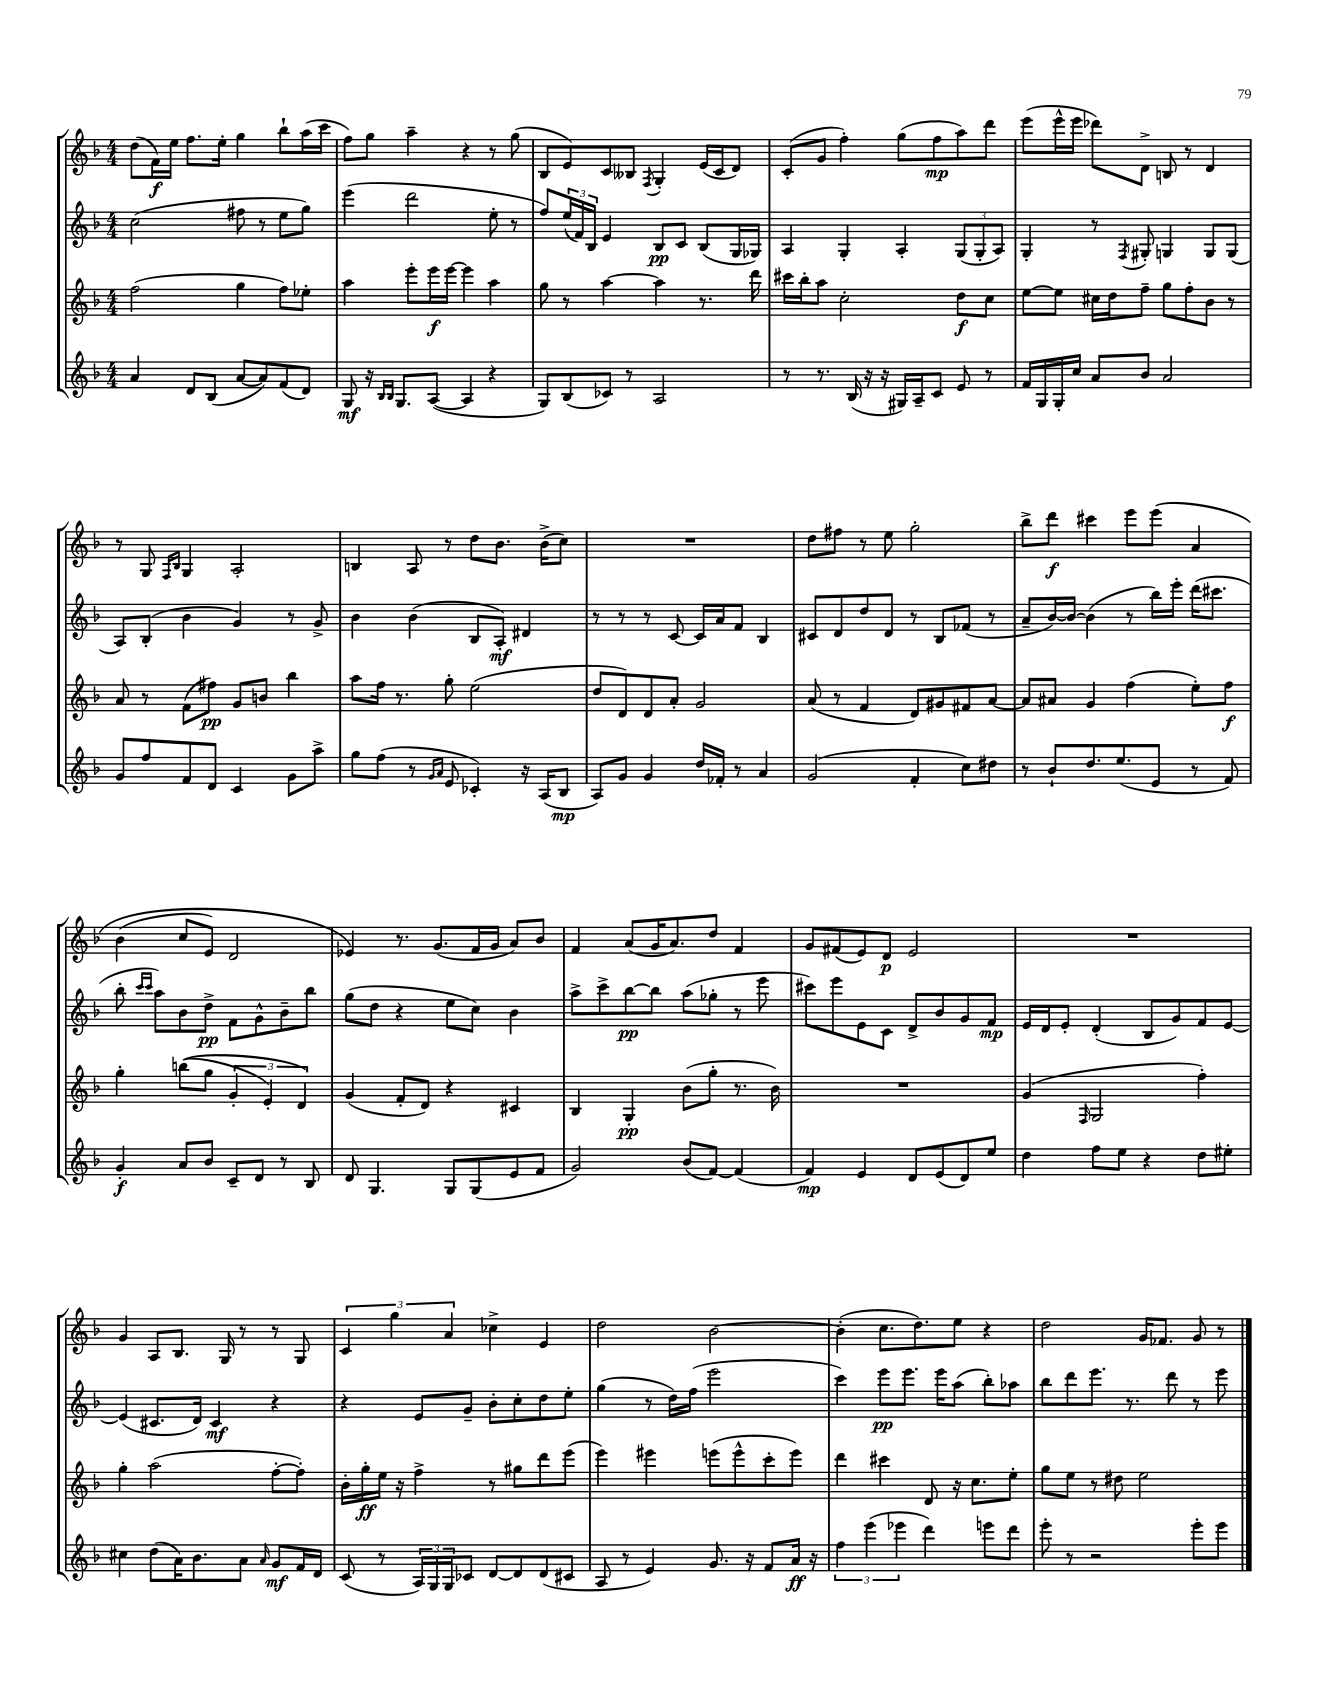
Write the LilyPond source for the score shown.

<<
\new StaffGroup <<
\new Staff = "s0" {
    \clef treble \key f \major \numericTimeSignature \time 4/4
    d''8( f'16\f) e''16 f''8. e''16-. g''4 bes''8-! a''16( c'''16 |
    f''8) g''8 a''4-- r4 r8 g''8( |
    bes8 e'8) c'8 beses8 \acciaccatura { f8 } g4-. e'16( c'16 d'8) |
    c'8-.( g'8 f''4-.) g''8( f''8\mp a''8) d'''8 |
    e'''8( e'''16-^ e'''16 des'''8) d'8-> b8 r8 d'4 |
    r8 g8 \grace { f16 bes16 } g4 a2-. |
    b4 a8 r8 d''8 bes'8. bes'16->( c''8) |
    R1 |
    d''8 fis''8 r8 e''8 g''2-. |
    bes''8-> d'''8\f cis'''4 e'''8 e'''8\( a'4 |
    bes'4( c''8 e'8) d'2 |
    ees'4\) r8. g'8.( f'16 g'16 a'8) bes'8 |
    f'4 a'8( g'16 a'8.) d''8 f'4 |
    g'8 fis'8( e'8) d'8\p e'2 |
    R1 |
    g'4 a8 bes8. g16 r8 r8 g8 |
    \tuplet 3/2 { c'4 g''4 a'4 } ces''4-> e'4 |
    d''2 bes'2~ |
    bes'4-.( c''8. d''8.) e''8 r4 |
    d''2 g'16 fes'8. g'8 r8 \bar "|." |
}
\new Staff = "s1" {
    \clef treble \key f \major \numericTimeSignature \time 4/4
    c''2( fis''8 r8 e''8 g''8) |
    e'''4( d'''2 e''8-. r8 |
    f''8) \tuplet 3/2 { e''16( f'16) bes16 } e'4 bes8\pp c'8 bes8( g16 ges16) |
    a4 g4-. a4-. \tuplet 3/2 { g8( g8-. a8) } |
    g4-. r8 \acciaccatura { f8 } gis8-. g4 g8 g8( |
    a8) bes8-.( bes'4 g'4) r8 g'8-> |
    bes'4 bes'4( bes8 a8-.\mf) dis'4 |
    r8 r8 r8 c'8~ c'16 a'16 f'8 bes4 |
    cis'8 d'8 d''8 d'8 r8 bes8 fes'8( r8 |
    a'8-- bes'16~) bes'16~ bes'4( r8 bes''16) e'''16-. d'''16( cis'''8. |
    bes''8-. \grace { c'''16 c'''16 } a''8) bes'8 d''8->\pp f'8 g'8-^ bes'8-- bes''8 |
    g''8( d''8 r4 e''8 c''8) bes'4 |
    a''8-> c'''8-> bes''8~\pp bes''8 a''8( ges''8-. r8 e'''8 |
    cis'''8) e'''8 e'8 c'8 d'8-> bes'8 g'8 f'8\mp |
    e'16 d'16 e'8-. d'4-.( bes8 g'8) f'8 e'8~ |
    e'4( cis'8. d'16) cis'4\mf r4 |
    r4 e'8 g'8-- bes'8-. c''8-. d''8 e''8-. |
    g''4( r8 d''16) f''16( e'''2 |
    c'''4) e'''8\pp e'''8. e'''16 a''8( bes''8-.) aes''8 |
    bes''8 d'''8 e'''8. r8. d'''8 r8 e'''8 \bar "|." |
}
\new Staff = "s2" {
    \clef treble \key f \major \numericTimeSignature \time 4/4
    f''2( g''4 f''8) ees''8-. |
    a''4 e'''8-. e'''16\f e'''16~ e'''4 a''4 |
    g''8 r8 a''4~ a''4 r8. d'''16 |
    cis'''16 bes''16-. a''8 c''2-. d''8\f c''8 |
    e''8~ e''8 cis''16 d''16 f''8-- g''8 f''8-. bes'8 r8 |
    a'8 r8 f'8( fis''8\pp) g'8 b'8 bes''4 |
    a''8 f''16 r8. g''8-. e''2( |
    d''8 d'8) d'8 a'8-. g'2 |
    a'8( r8 f'4 d'8) gis'8 fis'8 a'8~ |
    a'8 ais'8 g'4 f''4( e''8-.) f''8\f |
    g''4-. b''8(\( g''8 \tuplet 3/2 { g'4-. e'4-.) d'4\) } |
    g'4( f'8-. d'8) r4 cis'4 |
    bes4 g4-.\pp bes'8( g''8-. r8. bes'16) |
    R1 |
    g'4( \grace { f16 } g2 f''4-.) |
    g''4-. a''2( f''8~-. f''8-.) |
    bes'16-. g''16-.\ff e''16 r16 f''4-> r8 gis''8 d'''8 e'''8( |
    e'''4) eis'''4 e'''8( e'''8-^ c'''8-. e'''8) |
    d'''4 cis'''4 d'8 r16 c''8. e''8-. |
    g''8 e''8 r8 dis''8 e''2 \bar "|." |
}
\new Staff = "s3" {
    \clef treble \key f \major \numericTimeSignature \time 4/4
    a'4 d'8 bes8( a'8~ a'8) f'8( d'8) |
    g8\mf r16 \grace { bes16 bes16 } g8. a8~( a4 r4 |
    g8) bes8( ces'8) r8 a2 |
    r8 r8. bes16( r16 r16 gis16) a16-- c'8 e'8 r8 |
    f'16 g16 g16-. c''16 a'8 bes'8 a'2 |
    g'8 f''8 f'8 d'8 c'4 g'8 a''8-> |
    g''8 f''8( r8 \grace { g'16 a'16 } e'8 ces'4-.) r16 a16( bes8\mp |
    a8) g'8 g'4 d''16 fes'16-. r8 a'4 |
    g'2( f'4-. c''8) dis''8 |
    r8 bes'8-! d''8. e''8.( e'8 r8 f'8) |
    g'4-.\f a'8 bes'8 c'8-- d'8 r8 bes8 |
    d'8 g4. g8 g8( e'8 f'8 |
    g'2) bes'8( f'8~) f'4( |
    f'4\mp) e'4 d'8 e'8( d'8) e''8 |
    d''4 f''8 e''8 r4 d''8 eis''8-. |
    cis''4 d''8( a'16) bes'8. a'8 \grace { a'16 } g'8\mf f'16 d'16 |
    c'8( r8 \tuplet 3/2 { a16) g16 g16 } ces'8 d'8~ d'8 d'8( cis'8 |
    a8 r8 e'4) g'8. r16 f'8 a'16\ff r16 |
    \tuplet 3/2 { f''4 e'''4( ees'''4 } d'''4) e'''8 d'''8 |
    e'''8-. r8 r2 e'''8-. e'''8 \bar "|." |
}
>>
>>
\layout { \context { \Score \remove "Bar_number_engraver" } }
